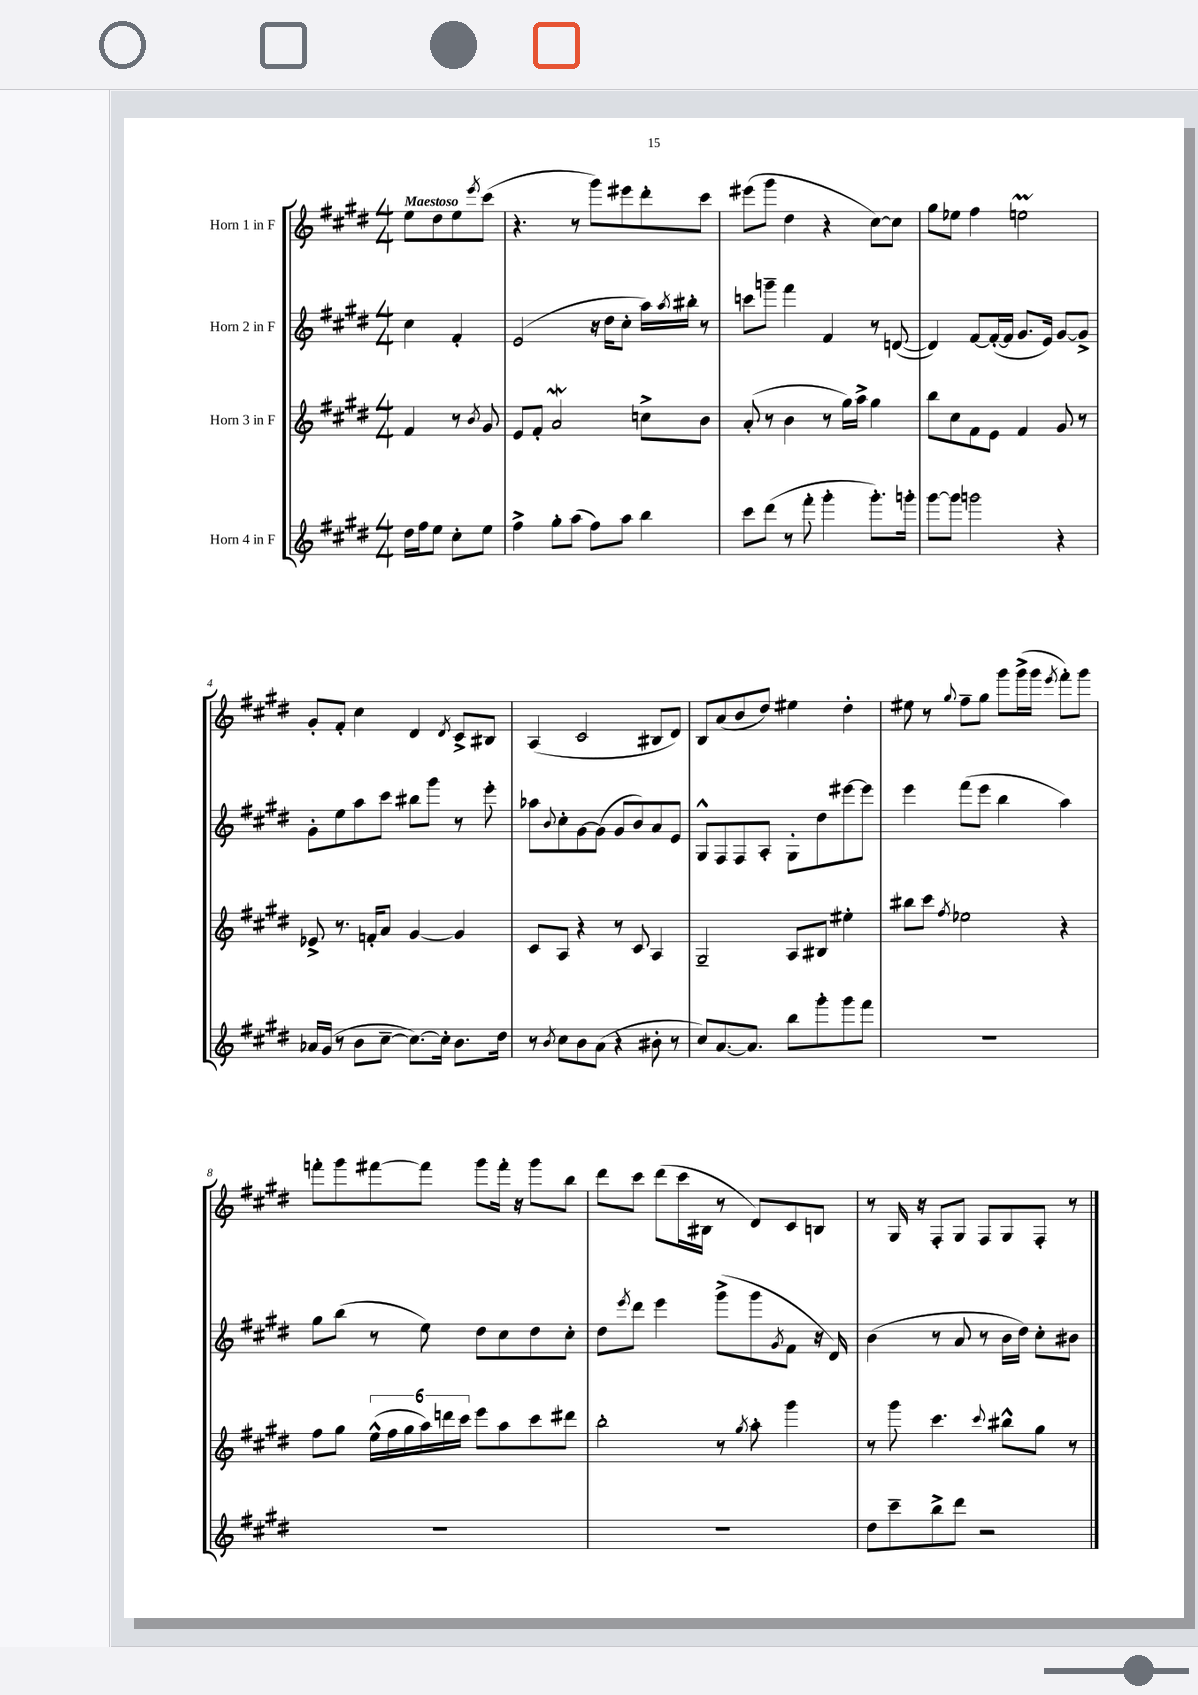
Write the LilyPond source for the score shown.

<<
\new StaffGroup <<
\new Staff = "s0" \with { instrumentName = "Horn 1 in F" } {
    \clef treble \key e \major \numericTimeSignature \time 4/4 \partial 2 \tempo "Maestoso"
    e''8 dis''8 e''8 \acciaccatura { e'''8 } cis'''8( |
    r4. r8 gis'''8) eis'''8 dis'''8-. cis'''8 |
    eis'''8( gis'''8 dis''4 r4 cis''8~) cis''8 |
    gis''8 ees''8 fis''4 e''2\prall |
    gis'8-. fis'8-. cis''4 dis'4 \acciaccatura { dis'8 } cis'8-> bis8 |
    a4( cis'2 bis8 dis'8) |
    b8 a'8( b'8 dis''8) eis''4 dis''4-. |
    eis''8 r8 \appoggiatura { gis''8 } fis''8-- gis''8 gis'''8 gis'''16->( gis'''16 \acciaccatura { e'''8 } fis'''8-.) gis'''8 |
    f'''8-. gis'''8 fis'''8~ fis'''8 gis'''8 fis'''16-. r16 gis'''8 b''8 |
    dis'''8 cis'''8 dis'''8( cis'''16 bis16 r8 dis'8) cis'8 b8 |
    r8 gis16 r16 fis8-. gis8 fis8 gis8 fis8-. r8 \bar "|." |
}
\new Staff = "s1" \with { instrumentName = "Horn 2 in F" } {
    \clef treble \key e \major \numericTimeSignature \time 4/4 \partial 2
    cis''4 fis'4-. |
    e'2( r16 dis''16 cis''8-. a''16) \acciaccatura { a''8 } bis''16-. r8 |
    c'''8 g'''8-- fis'''4 fis'4 r8 d'8~( |
    d'4) fis'8~ fis'16~-.( fis'16 gis'8. e'16) gis'8~ gis'8-> |
    gis'8-. e''8 a''8 cis'''8 bis''8 gis'''8 r8 e'''8-. |
    aes''8 \appoggiatura { b'8 } cis''8-. gis'8~ gis'8( gis'8 b'8) a'8 e'8 |
    gis8-^ fis8 fis8 a8-. gis8-. dis''8 eis'''8~ eis'''8 |
    e'''4 fis'''8( e'''8 b''4 a''4) |
    gis''8 b''8( r8 e''8) dis''8 cis''8 dis''8 cis''8-. |
    dis''8 \acciaccatura { e'''8 } dis'''8 e'''4 gis'''8->( gis'''8 \acciaccatura { gis'8 } fis'8 r16 dis'16) |
    b'4( r8 a'8 r8 b'16 dis''16) cis''8-. bis'8 \bar "|." |
}
\new Staff = "s2" \with { instrumentName = "Horn 3 in F" } {
    \clef treble \key e \major \numericTimeSignature \time 4/4 \partial 2
    fis'4 r8 \acciaccatura { b'8 } gis'8 |
    e'8 fis'8-. a'2\mordent c''8-> b'8 |
    a'8-.( r8 b'4 r8 gis''16) a''16-> gis''4 |
    b''8 cis''8 fis'8 e'8 fis'4 gis'8 r8 |
    ees'8-> r8. f'16-. a'8 gis'4~ gis'4 |
    cis'8 a8 r4 r8 cis'8 a4 |
    gis2-- a8 bis8 eis''4-. |
    bis''8 cis'''8 \acciaccatura { fis''8 } ees''2 r4 |
    fis''8 gis''8 \tuplet 6/4 { e''16-^( fis''16 gis''16 a''16) d'''16 cis'''16 } e'''8 a''8 cis'''8 dis'''8 |
    b''2-. r8 \acciaccatura { gis''8 } a''8-. gis'''4 |
    r8 gis'''8 cis'''4. \appoggiatura { cis'''8 } bis''8-^ gis''8 r8 \bar "|." |
}
\new Staff = "s3" \with { instrumentName = "Horn 4 in F" } {
    \clef treble \key e \major \numericTimeSignature \time 4/4 \partial 2
    dis''16 fis''16 e''8 cis''8-. e''8 |
    fis''4-> gis''8-. a''8( fis''8) a''8 b''4 |
    cis'''8 dis'''8( r8 fis'''8-. gis'''4-. gis'''8.-.) g'''16-. |
    gis'''8~ gis'''8 g'''2 r4 |
    aes'16 gis'16( r8 b'8 cis''8~-- cis''8.~) cis''16-. b'8. dis''16 |
    r8 \acciaccatura { b'8 } cis''8 b'8 a'8( r4 bis'8-. r8 |
    cis''8) a'8.~ a'8. b''8 gis'''8-. gis'''8 fis'''8 |
    R1 |
    R1 |
    R1 |
    dis''8 cis'''8-- b''8-> dis'''8 r2 \bar "|." |
}
>>
>>
